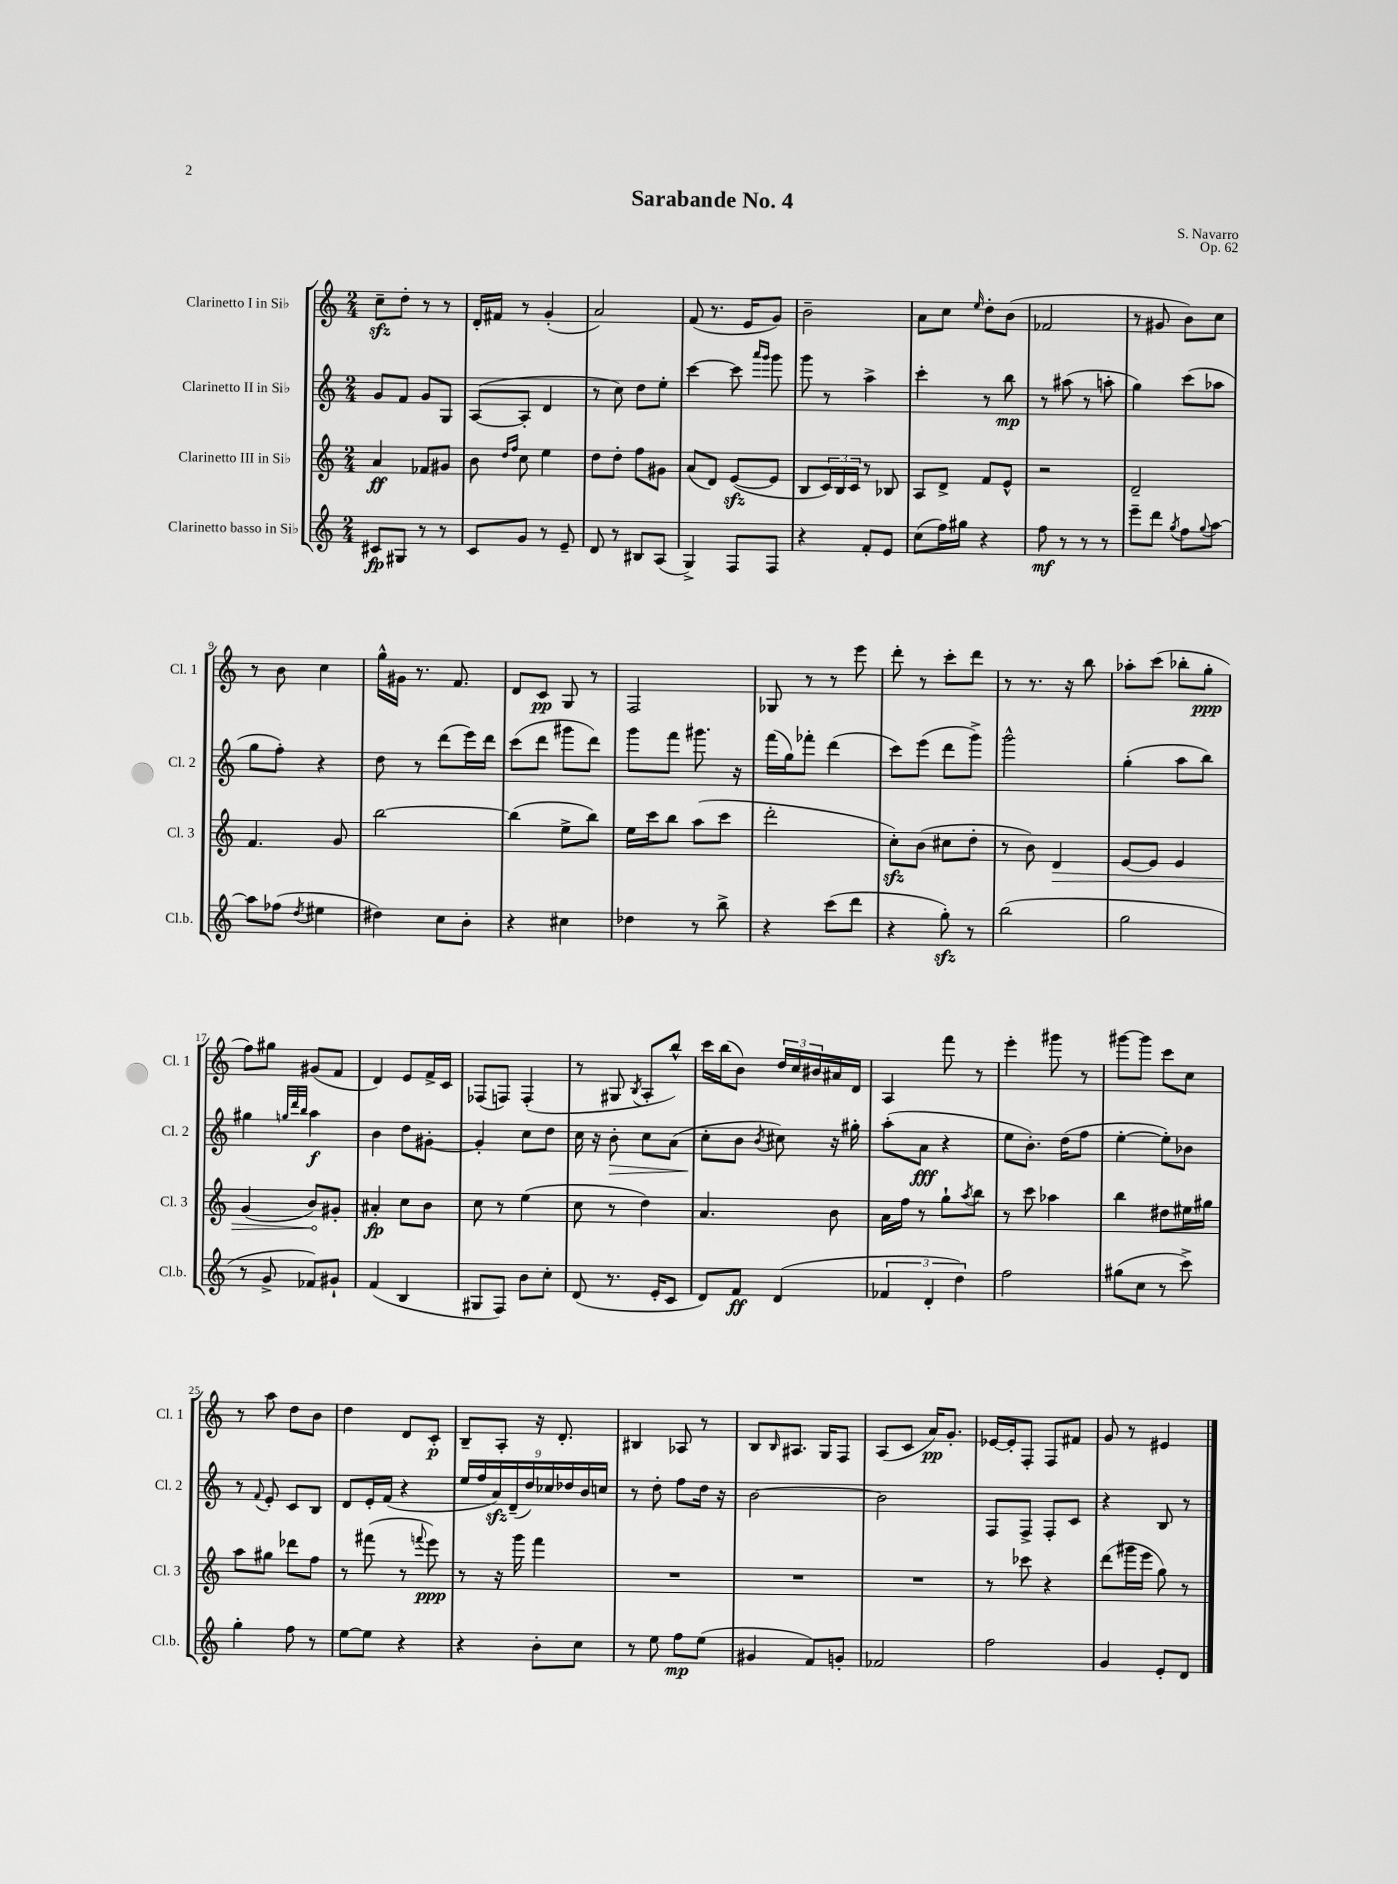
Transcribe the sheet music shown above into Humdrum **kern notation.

**kern	**kern	**kern	**kern
*staff4	*staff3	*staff2	*staff1
*clefG2	*clefG2	*clefG2	*clefG2
*k[]	*k[]	*k[]	*k[]
*M2/4	*M2/4	*M2/4	*M2/4
8c#	4a	8g	8cc~
8G#	.	8f	8dd'
8r	8f-	8g	8r
8r	8g#	8G	8r
=	=	=	=
8c	8b	([8A	16d'
.	.	.	16f#
.	16qqdd	.	.
.	16qqff	.	.
8g	8cc	8A']	8r
8r	4ee	4d	(4g'
8e~	.	.	.
=	=	=	=
8d	8dd	8r	2a)
8r	8dd'	8cc)	.
8B#	8ff	8dd	.
(8A	8g#	8ee'	.
=	=	=	=
4G^)	(8a	[4ccc	(8f
.	8d)	.	8.r
8F	([8e	8ccc]	.
.	.	.	16e
.	.	16qqaaa	.
.	.	16qqggg	.
8F	8e]	8ggg	8g)
=	=	=	=
4r	8B	8ggg	2b~
.	24c)	8r	.
.	24B	.	.
.	24c	.	.
8f'	8r	4aa^	.
8e	8B-	.	.
=	=	=	=
(8cc	8A	4ccc'	8a
16ff)	8d^	.	8cc
16gg#	.	.	.
.	.	.	16qqee
4r	8f	8r	8dd'
.	8e^^	8bb	(8b
=	=	=	=
8ff	2r	8r	2f-
8r	.	(8aa#	.
8r	.	8r	.
8r	.	8aa'	.
=	=	=	=
8eee~	2d~	4gg)	8r
8ddd	.	.	8g#
8qgg	.	.	.
8ff	.	(8ccc	8b)
8qqgg	.	.	.
[8aa	.	8aa-	8cc
=	=	=	=
8aa]	4.f	8gg	8r
(8ff-	.	8ff')	8b
8qdd	.	.	.
4ee#	.	4r	4cc
.	8g	.	.
=	=	=	=
4dd#)	[2bb	8dd	16gg^^
.	.	.	16g#
.	.	8r	8.r
8cc	.	(8ddd	.
.	.	.	8.f
8b'	.	16eee)	.
.	.	16ddd	.
=	=	=	=
4r	(4bb]	(8ccc	8d
.	.	8ddd	8c
4cc#	8ee^	8ggg#	8G
.	8bb)	8ddd)	8r
=	=	=	=
4dd-	16ee	8ggg	2F
.	16ccc	.	.
.	8bb	8fff	.
8r	(8aa	8.ggg#	.
8bb^	8ccc	.	.
.	.	16r	.
=	=	=	=
4r	2ddd'	(16fff	8G-
.	.	16gg)	.
.	.	8fff-'	8r
(8ccc	.	(4ddd	8r
8ddd	.	.	8eee
=	=	=	=
4r	8cc')	8ccc)	8ddd'
.	(8b	(8eee	8r
8gg')	8cc#	8ddd	8ccc'
8r	8dd'	8ggg^)	8ddd
=	=	=	=
(2bb	8r	2ggg^^	8r
.	8b)	.	8.r
.	4d	.	.
.	.	.	16r
.	.	.	8bb
=	=	=	=
2gg	[8e	(4gg'	8aa-'
.	8e]	.	(8ccc
.	4e	8aa	8bb-'
.	.	8bb)	8gg'
=	=	=	=
8r	(4g	4gg#	8ff)
8g^	.	.	8gg#
.	.	32qqgg	.
.	.	32qqddd	.
.	.	32qqbb	.
8f-)	8b)	4aa	(8g#
8g#`	8g#'	.	8f
=	=	=	=
(4f	4a#'	4b	4d)
4B	8cc	8dd	8e
.	8b	[8g#'	16f^
.	.	.	16c
=	=	=	=
8G#	8cc	4g#']	(8F-
8F)	8r	.	8F)
8b	(4ee	8cc	(4F'
8cc'	.	8dd	.
=	=	=	=
(8d	8cc	16cc	8r
.	.	16r	.
8.r	8r	8b'	8G#
.	.	.	8qB
.	4dd)	8cc	8A'
16e'	.	.	.
8c	.	(8a	8bb^^)
=	=	=	=
8d)	4.a	8cc'	16ccc
.	.	.	(16bb
8f	.	8b	8b)
.	.	8qb	.
(4d	.	8cc#)	24dd
.	.	.	24cc
.	.	.	24b#
.	8b	16r	16a#
.	.	16gg#'	16d
=	=	=	=
6f-	16a	(8aa'	4A
.	16ff	.	.
.	8r	8a	.
6d'	.	.	.
.	8gg`	4r	8fff
6dd)	.	.	.
.	8qaa	.	.
.	8bb	.	8r
=	=	=	=
2ff	8r	8ee	4eee'
.	8ccc	8.b')	.
.	4aa-	.	8ggg#
.	.	(16dd	.
.	.	8ff	8r
=	=	=	=
(8gg#	4bb	[4ee'	[8ggg#
8cc	.	.	8ggg#]
8r	8dd#	8ee'])	8ccc
8ccc^)	16ee#	8b-	8cc
.	16gg#	.	.
=	=	=	=
4gg'	8aa	8r	8r
.	.	8qqf	.
.	8gg#	8e'	8aa
8ff	8ddd-	8c	8dd
8r	8ff	8B	8b
=	=	=	=
[8ee	8r	8d	4dd
8ee]	(8fff#	16e'	.
.	.	(16f	.
4r	8r	4r	8d
.	8qqfff	.	.
.	8eee)	.	8c'
=	=	=	=
4r	8r	18ee	8B~
.	.	18ff	.
.	.	18a)	.
.	16r	.	8A'
.	.	(18d~	.
.	16ggg	.	.
.	.	18dd)	.
8b'	4fff	.	16r
.	.	18cc-	.
.	.	.	8.d'
.	.	18dd-	.
8cc	.	.	.
.	.	18b	.
.	.	18cc	.
=	=	=	=
8r	2r	8r	4B#
8ee	.	8dd'	.
8ff	.	8ff	8A-
(8ee	.	16dd	8r
.	.	16r	.
=	=	=	=
4g#	2r	[2b	8B
.	.	.	16qqB
.	.	.	8.A#
8f)	.	.	.
.	.	.	16G
8g'	.	.	8F
=	=	=	=
2f-	2r	2b]	(8A
.	.	.	8c
.	.	.	16a)
.	.	.	8.g'
=	=	=	=
2ff	8r	8F	[16e-
.	.	.	16e-']
.	8ccc-	8F^	8F'
.	4r	8F'	8F
.	.	8c	8f#
=	=	=	=
4g	(8ddd	4r	8g
.	16ggg#	.	8r
.	16eee	.	.
8e'	8gg)	8B	4e#
8d	8r	8r	.
==	==	==	==
*-	*-	*-	*-
